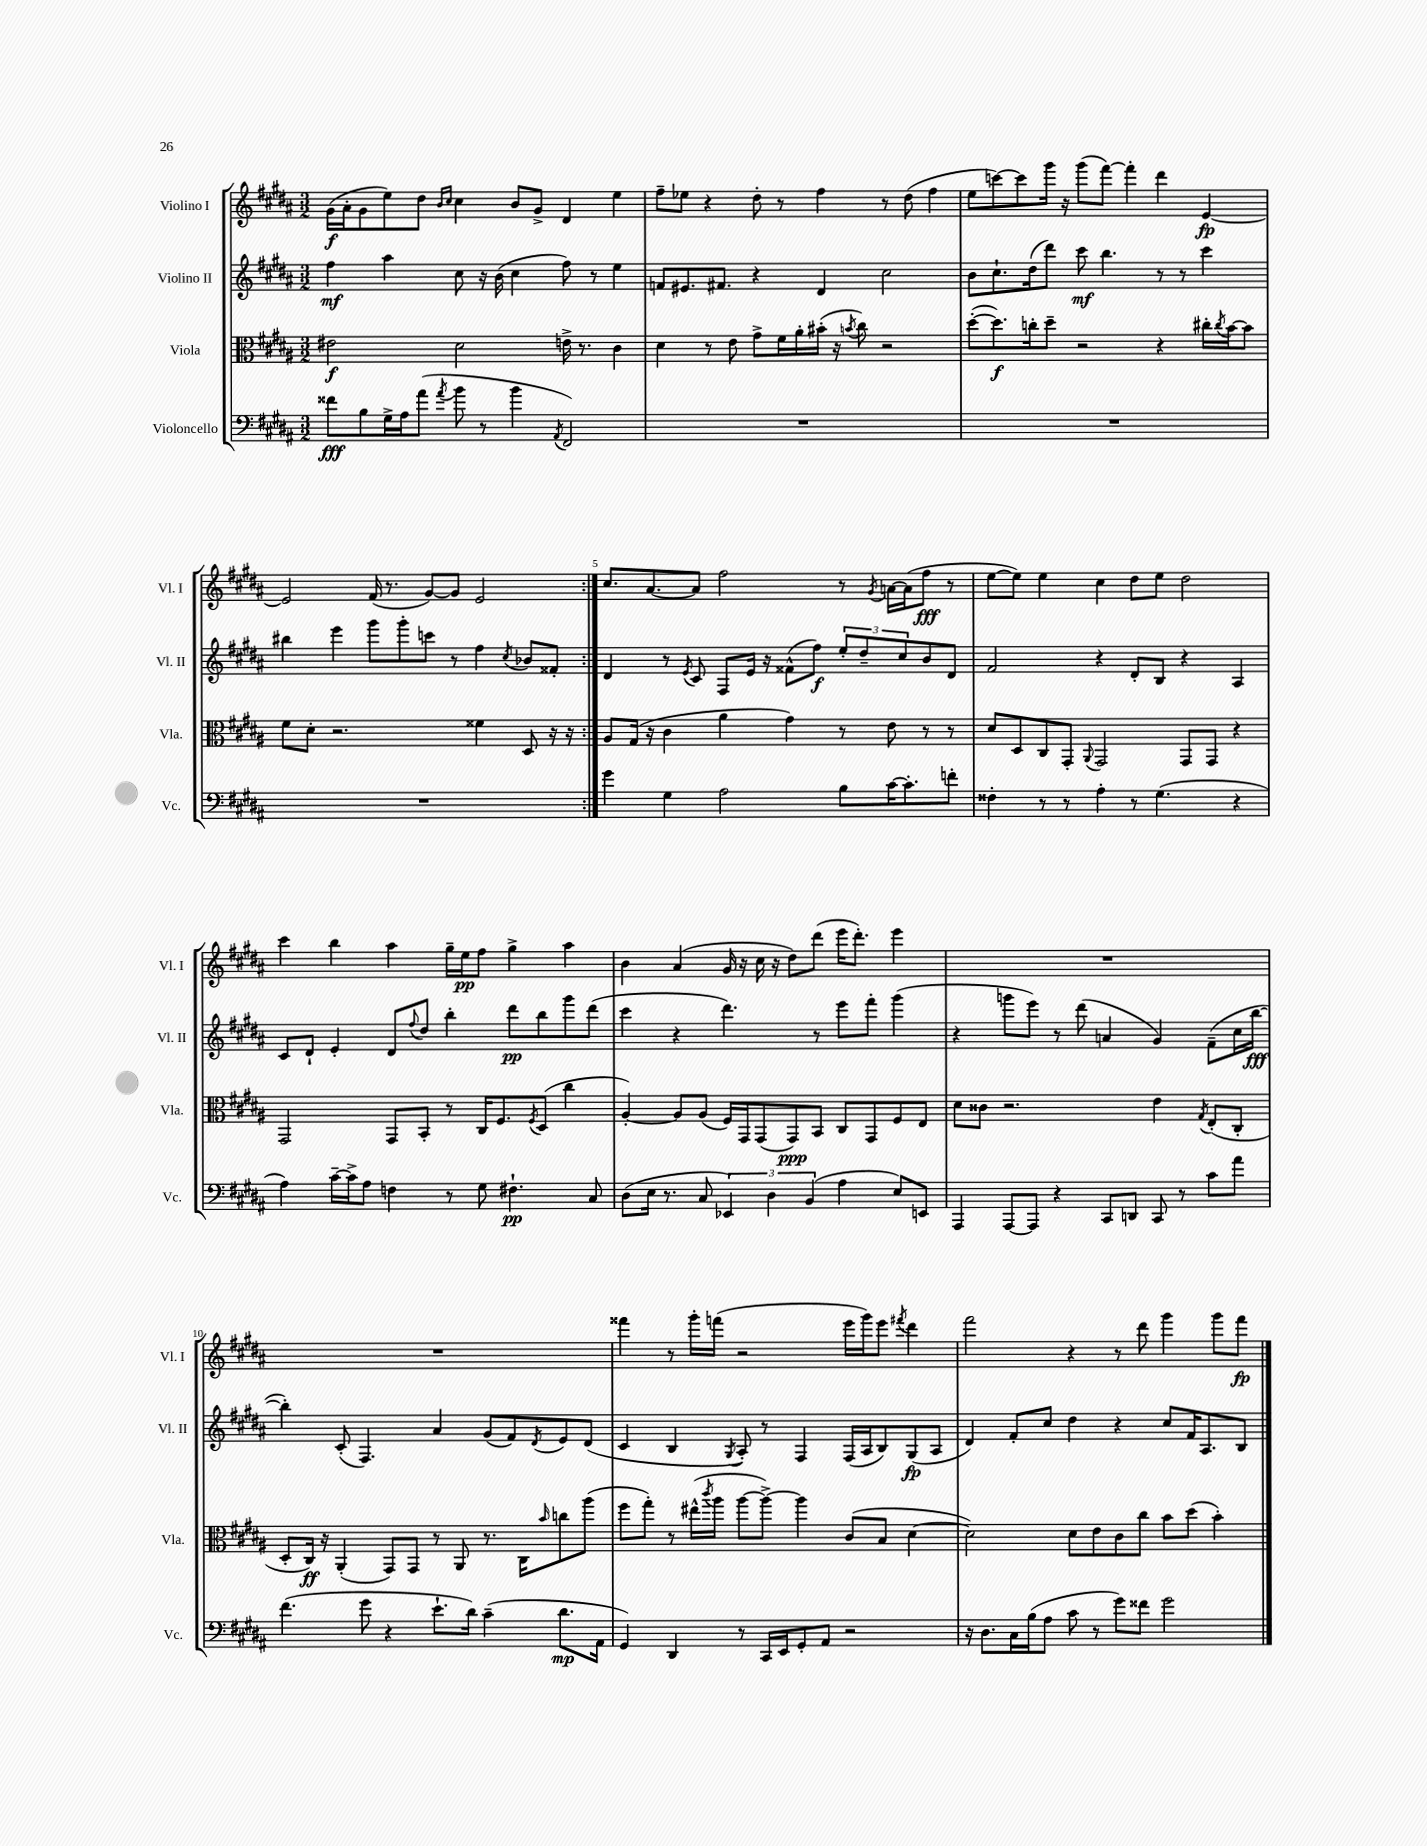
<<
\new StaffGroup <<
\new Staff = "s0" \with { instrumentName = "Violino I" shortInstrumentName = "Vl. I" } {
    \clef treble \key b \major \numericTimeSignature \time 3/2
    \repeat volta 2 { gis'16\f( ais'16-. gis'8 e''8) dis''8 \grace { b'16 cis''16 } cis''4 b'8 gis'8-> dis'4 e''4 |
    fis''8-- ees''8 r4 dis''8-. r8 fis''4 r8 dis''8( fis''4 |
    e''8 c'''8~) c'''8 gis'''16 r16 gis'''8( fis'''8~) fis'''4-. dis'''4 e'4~\fp |
    e'2 fis'16( r8. gis'8~) gis'8 e'2 | }
    cis''8. ais'8.~ ais'8 fis''2 r8 \acciaccatura { gis'8 } a'16~ a'16( fis''8\fff r8 |
    e''8~ e''8) e''4 cis''4 dis''8 e''8 dis''2 |
    cis'''4 b''4 ais''4 gis''16-- e''16\pp fis''8 gis''4-> ais''4 |
    b'4 ais'4( gis'16 r16 cis''16 r16 dis''8) dis'''8( e'''16 dis'''8.-.) e'''4 |
    R1. |
    R1. |
    fisis'''4 r8 gis'''16-. f'''16( r2 e'''16 gis'''16) e'''8 \acciaccatura { fis'''8 } dis'''4 |
    fis'''2 r4 r8 dis'''8 gis'''4 gis'''8 fis'''8\fp \bar "|." |
}
\new Staff = "s1" \with { instrumentName = "Violino II" shortInstrumentName = "Vl. II" } {
    \clef treble \key b \major \numericTimeSignature \time 3/2
    \repeat volta 2 { fis''4\mf ais''4 cis''8 r16 b'16( cis''4 fis''8) r8 e''4 |
    f'8 eis'8. fis'8. r4 dis'4 cis''2 |
    b'8 cis''8.-! dis''16( dis'''8) cis'''8\mf b''4. r8 r8 cis'''4 |
    bis''4 e'''4 gis'''8 gis'''8-. c'''8 r8 fis''4 \acciaccatura { cis''8 } bes'8 fisis'8-. | }
    dis'4 r8 \acciaccatura { e'8 } cis'8 fis8 e'16 r16 fisis'8-^( fis''8\f) \tuplet 3/2 { e''8-. dis''8-- cis''8 } b'8 dis'8 |
    fis'2 r4 dis'8-. b8 r4 ais4 |
    cis'8 dis'8-! e'4-. dis'8 \appoggiatura { fis''8 } dis''8 b''4-. dis'''8\pp b''8 gis'''8 dis'''8( |
    cis'''4 r4 dis'''4.) r8 e'''8 fis'''8-. gis'''4( |
    r4 g'''8 e'''8) r8 dis'''8( a'4 gis'4) fis'8--( cis''16 b''16~\fff |
    b''4-.) cis'8-.( fis4.) ais'4 gis'8( fis'8) \acciaccatura { dis'8 } e'8 dis'8( |
    cis'4 b4 \acciaccatura { gis8 } ais8-.) r8 fis4 fis16( ais16 b8) gis8\fp( ais8 |
    dis'4) fis'8-. cis''8 dis''4 r4 cis''8 fis'16 ais8. b8 \bar "|." |
}
\new Staff = "s2" \with { instrumentName = "Viola" shortInstrumentName = "Vla." } {
    \clef alto \key b \major \numericTimeSignature \time 3/2
    \repeat volta 2 { eis'2\f dis'2 e'16-> r8. cis'4 |
    dis'4 r8 e'8 gis'8-> fis'16 ais'16-. bis'16-.( r16 \acciaccatura { b'8 } cis''8) r2 |
    dis''8~-.( dis''8.\f) c''16-. dis''8-- r2 r4 cis''16-. \acciaccatura { cis''8 } b'16~ b'8 |
    fis'8 dis'8-. r2. fisis'4 dis8 r16 r16 | }
    ais8 gis16( r16 cis'4 ais'4 gis'4) r8 e'8 r8 r8 |
    dis'8 dis8 cis8 gis,8-. \appoggiatura { ais,8 } gis,2 gis,8 gis,8 r4 |
    gis,2 gis,8 b,8-. r8 cis16 fis8. \acciaccatura { fis8 } dis8( cis''4 |
    ais4~-.) ais8 ais8( fis16) gis,16 gis,8( gis,8\ppp) b,8 cis8 gis,8 fis8 e8 |
    dis'8 cisis'8 r2. e'4 \acciaccatura { gis8 } e8-.( cis8-. |
    dis8-. cis16\ff) r16 ais,4-.( gis,8) gis,8 r8 ais,8 r8. cis16 \grace { b'16 } c''8 ais''8( |
    fis''8 gis''8-.) r8 eis''16-^( \acciaccatura { cis'''8 } ais''16 ais''8~ ais''8~->) ais''4 cis'8( b8 dis'4~ |
    dis'2) dis'8 e'8 cis'8 cis''8 b'8 dis''8( b'4-.) \bar "|." |
}
\new Staff = "s3" \with { instrumentName = "Violoncello" shortInstrumentName = "Vc." } {
    \clef bass \key b \major \numericTimeSignature \time 3/2
    \repeat volta 2 { fisis'8\fff b8 gis16-> ais16 ais'8( \acciaccatura { ais'8 } b'8 r8 b'4 \acciaccatura { ais,8 } fis,2) |
    R1. |
    R1. |
    R1. | }
    gis'4 gis4 ais2 b8 cis'16~ cis'8.-. f'8-. |
    fisis4-. r8 r8 ais4-. r8 gis4.( r4 |
    ais4) cis'16~-- cis'16-> ais8 f4 r8 gis8 fis4.-!\pp cis8 |
    dis8( e16 r8. cis8 \tuplet 3/2 { ees,4) dis4 b,4( } ais4 e8) e,8 |
    ais,,4 ais,,8~ ais,,8 r4 cis,8 d,8 cis,8 r8 cis'8 ais'8 |
    fis'4.( gis'8 r4 e'8.-! dis'16) cis'4--( dis'8.\mp ais,16 |
    gis,4) dis,4 r8 cis,16 e,16 gis,8-. ais,8 r2 |
    r16 dis8. cis16 b16( ais8 cis'8 r8 gis'8) fisis'8 gis'2 \bar "|." |
}
>>
>>
\layout { \context { \Score \override BarNumber.break-visibility = ##(#f #t #t) barNumberVisibility = #(every-nth-bar-number-visible 5) } }
